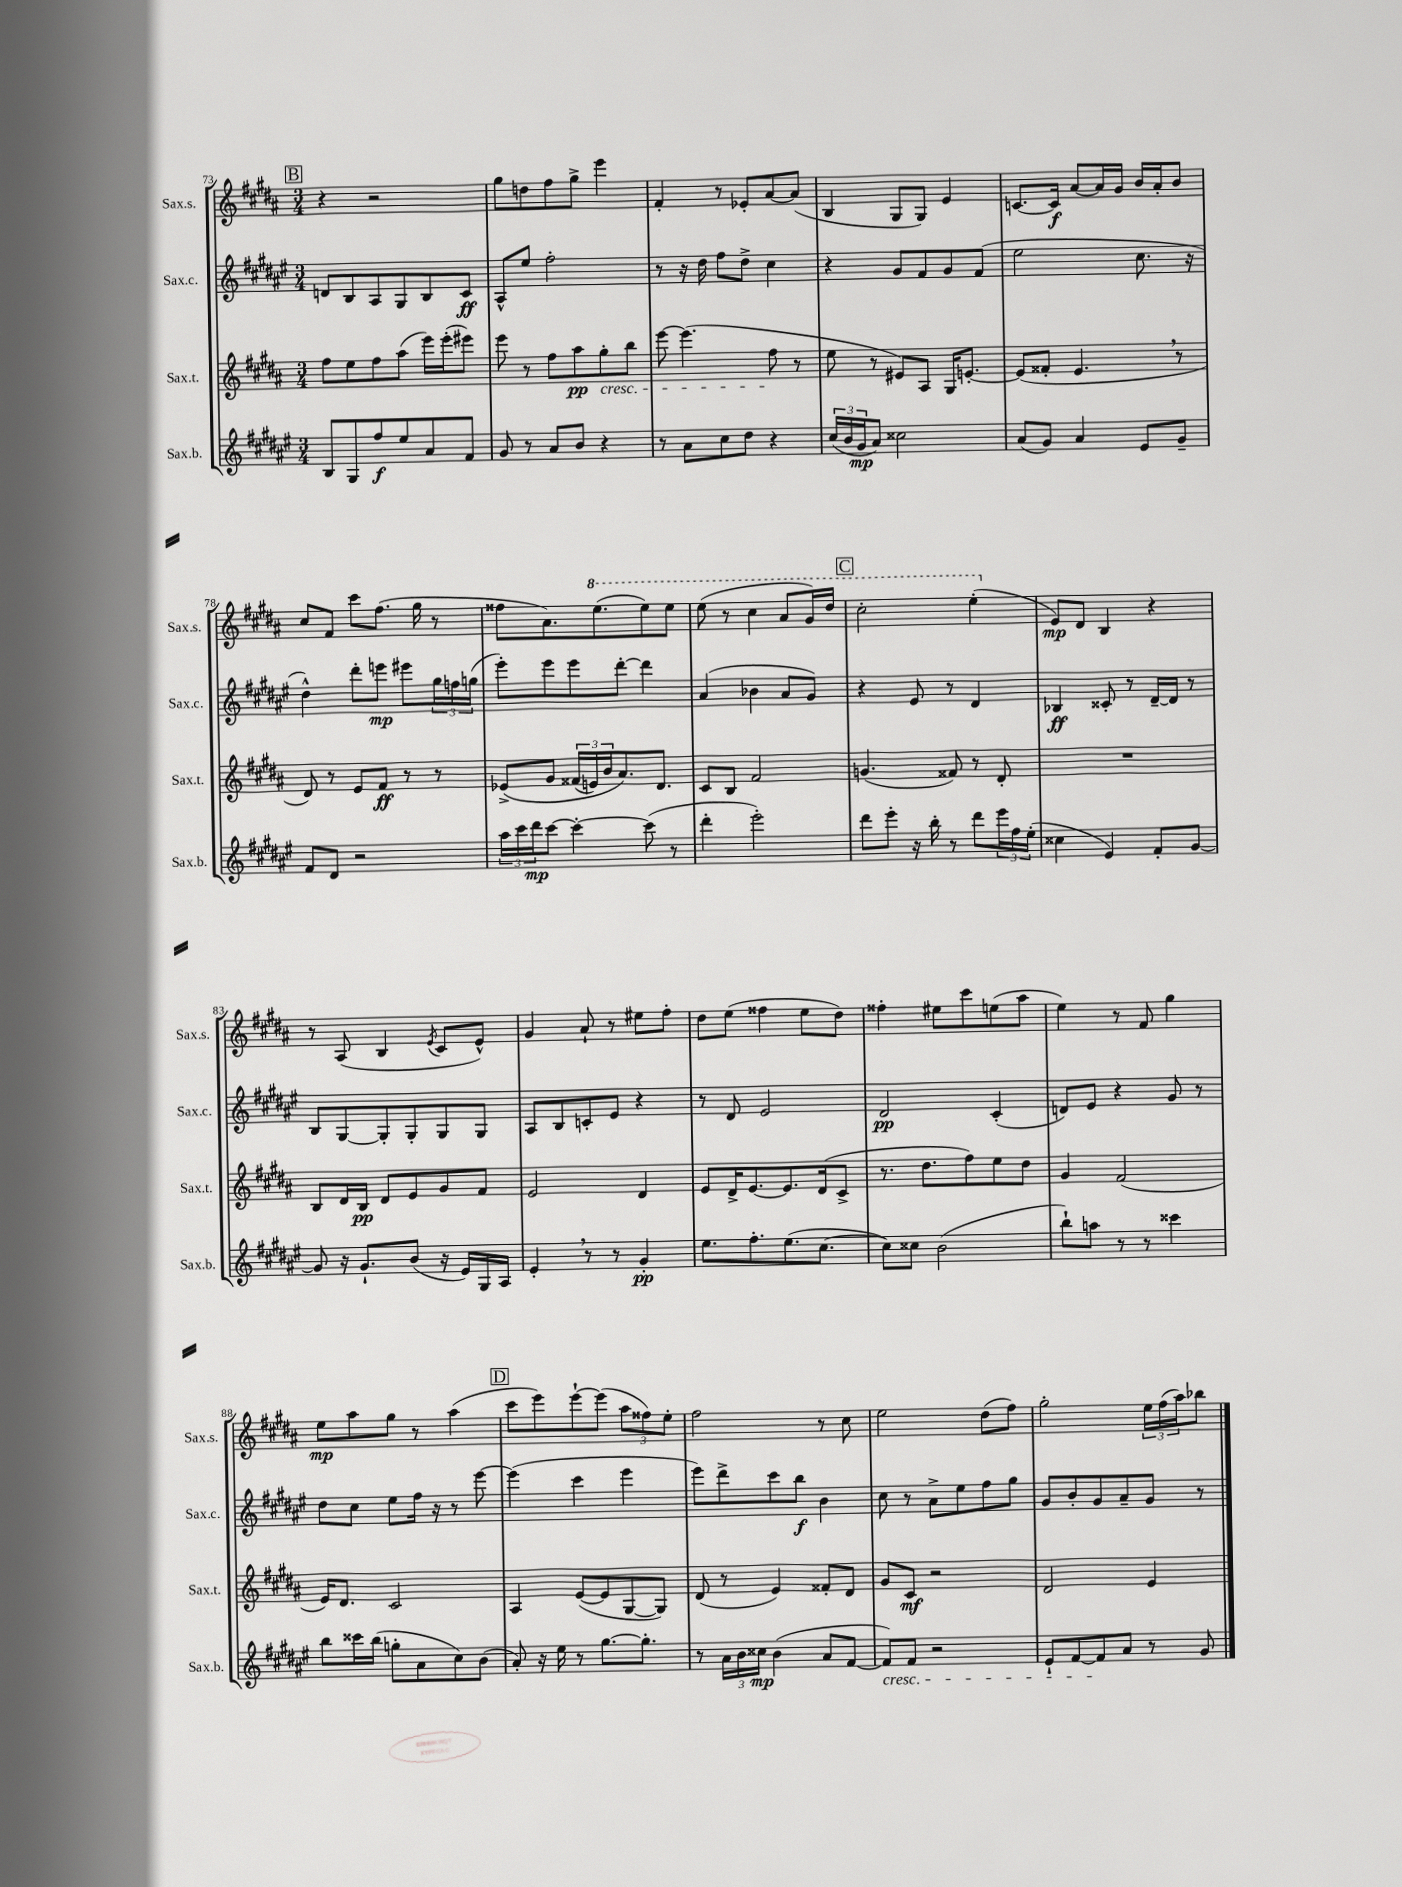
<<
\new StaffGroup <<
\new Staff = "s0" \with { instrumentName = "Sax.s." shortInstrumentName = "Sax.s." } {
    \clef treble \key b \major \numericTimeSignature \time 3/4
    \mark \markup { \box "B" } r4 r2 |
    gis''8 d''8 fis''8 gis''8-> e'''4 |
    fis'4-. r8 ees'8-. ais'8~ ais'8( |
    b4 gis8 gis8) e'4 |
    c'8.~ c'16\f ais'8~ ais'16 gis'16 b'16 ais'16-. b'8 |
    cis''8 fis'8 cis'''8 fis''8.( gis''16 r8 |
    fisis''8 ais'8.) \ottava #1 e'''8.( e'''8) e'''8 |
    e'''8( r8 cis'''4 ais''8 gis''16) dis'''16 |
    \mark \markup { \box "C" } cis'''2-. e'''4-.( \ottava #0 |
    e'8\mp) dis'8 b4 r4 |
    r8 ais8( b4 \acciaccatura { e'8 } cis'8 e'8-^) |
    gis'4 ais'8-! r8 eis''8 fis''8-. |
    dis''8 e''8( fisis''4 e''8 dis''8) |
    fisis''4-. eis''8 cis'''8 e''8( ais''8 |
    e''4) r8 fis'8 gis''4 |
    e''8\mp ais''8 gis''8 r8 ais''4( |
    \mark \markup { \box "D" } cis'''8 e'''8) e'''8~-! e'''8( \tuplet 3/2 { ais''8 fisis''8) e''8-. } |
    fis''2 r8 cis''8 |
    e''2 dis''8( fis''8) |
    gis''2-. \tuplet 3/2 { e''16 fis''16( ais''16) } bes''8 \bar "|." |
}
\new Staff = "s1" \with { instrumentName = "Sax.c." shortInstrumentName = "Sax.c." } {
    \clef treble \key fis \major \numericTimeSignature \time 3/4
    \mark \markup { \box "B" } d'8 b8 ais8 gis8 b8 cis'8\ff |
    ais8-^ eis''8 fis''2-. |
    r8 r16 dis''16 fis''8 dis''8-> cis''4 |
    r4 gis'8 fis'8 gis'8 fis'8( |
    eis''2 cis''8. r16 |
    dis''4-^) dis'''8-. e'''8\mp eis'''8 \tuplet 3/2 { gis''16 f''16 g''16( } |
    eis'''8-.) eis'''8 eis'''8 dis'''8~-. dis'''4 |
    ais'4( bes'4 ais'8 gis'8) |
    \mark \markup { \box "C" } r4 eis'8 r8 dis'4 |
    bes4\ff cisis'8-. r8 dis'16~-- dis'16 r8 |
    b8 gis8~ gis8-. gis8-. gis8 gis8 |
    ais8 b8 c'8-. eis'8 r4 |
    r8 dis'8 eis'2 |
    dis'2\pp cis'4-.( |
    d'8) eis'8 r4 gis'8 r8 |
    dis''8 cis''8 eis''8 fis''16 r16 r8 eis'''8~ |
    \mark \markup { \box "D" } eis'''4( cis'''4 eis'''4 |
    eis'''8) dis'''8-> cis'''8 b''8\f b'4 |
    cis''8 r8 ais'8-> eis''8 fis''8 gis''8 |
    gis'8 b'8-. gis'8 ais'8-- gis'8 r8 \bar "|." |
}
\new Staff = "s2" \with { instrumentName = "Sax.t." shortInstrumentName = "Sax.t." } {
    \clef treble \key b \major \numericTimeSignature \time 3/4
    \mark \markup { \box "B" } fis''8 e''8 fis''8 ais''8( e'''16) e'''16-.( eis'''8) |
    e'''8 r8 fis''8 ais''8\pp gis''8-.\cresc b''8 |
    e'''8~ e'''4.( fis''8\! r8 |
    e''8 r8 eis'8) ais8 gis16 e'8.~-. |
    e'8( fisis'8-. e'4. \breathe r8 |
    dis'8) r8 e'8 fis'8\ff r8 r8 |
    ees'8->\( gis'8 \tuplet 3/2 { fisis'16( e'16) b'16 } ais'8.\) dis'8. |
    cis'8 b8 fis'2 |
    \mark \markup { \box "C" } g'4.( fisis'8) r8 dis'8-. |
    R2. |
    b8 dis'16 b16\pp dis'8 e'8 gis'8 fis'8 |
    e'2 dis'4 |
    e'8 dis'16-> e'8.~ e'8. dis'16( cis'8-> |
    r8. dis''8. fis''8) e''8 dis''8 |
    gis'4 fis'2( |
    e'16) dis'8. cis'2 |
    \mark \markup { \box "D" } ais4 e'8~( e'8 gis8~ gis8) |
    dis'8( r8 e'4) fisis'8-. dis'8 |
    gis'8 cis'8\mf r2 |
    dis'2 e'4 \bar "|." |
}
\new Staff = "s3" \with { instrumentName = "Sax.b." shortInstrumentName = "Sax.b." } {
    \clef treble \key fis \major \numericTimeSignature \time 3/4
    \mark \markup { \box "B" } b8 gis8 fis''8\f eis''8 ais'8 fis'8 |
    gis'8 r8 ais'8 b'8 r4 |
    r8 ais'8 cis''8 dis''8 r4 |
    \tuplet 3/2 { cis''16( b'16 gis'16\mp } ais'8) cisis''2 |
    ais'8( gis'8) ais'4 eis'8 gis'8-- |
    fis'8 dis'8 r2 |
    \tuplet 3/2 { ais''16 cis'''16 dis'''16\mp } cis'''8~ cis'''4~-. cis'''8( r8 |
    dis'''4-. eis'''2-.) |
    \mark \markup { \box "C" } dis'''8 eis'''8-. r16 b''16-. r8 dis'''8 \tuplet 3/2 { eis'''16 fis''16 eis''16-.( } |
    cisis''4 eis'4) fis'8-. gis'8~ |
    gis'8 r16 gis'8.-! b'8( r16 eis'16) gis16 ais16 |
    eis'4-. \breathe r8 r8 gis'4-.\pp |
    eis''8. fis''8.-. eis''8.( cis''8.~ |
    cis''8) cisis''8 b'2( |
    b''8-!) a''8 r8 r8 cisis'''4 |
    b''8 cisis'''16 b''16( g''8-. ais'8 cis''8) b'8( |
    \mark \markup { \box "D" } ais'8-.) r16 eis''16 r8 gis''8.~ gis''8.-. |
    r8 \tuplet 3/2 { ais'16 b'16 cisis''16\mp } b'4( ais'8 fis'8~ |
    fis'8\cresc) fis'8 r2 |
    eis'8-! fis'8~ fis'8\! ais'8 r8 gis'8 \bar "|." |
}
>>
>>
\layout { \context { \Score currentBarNumber = #73 } }
